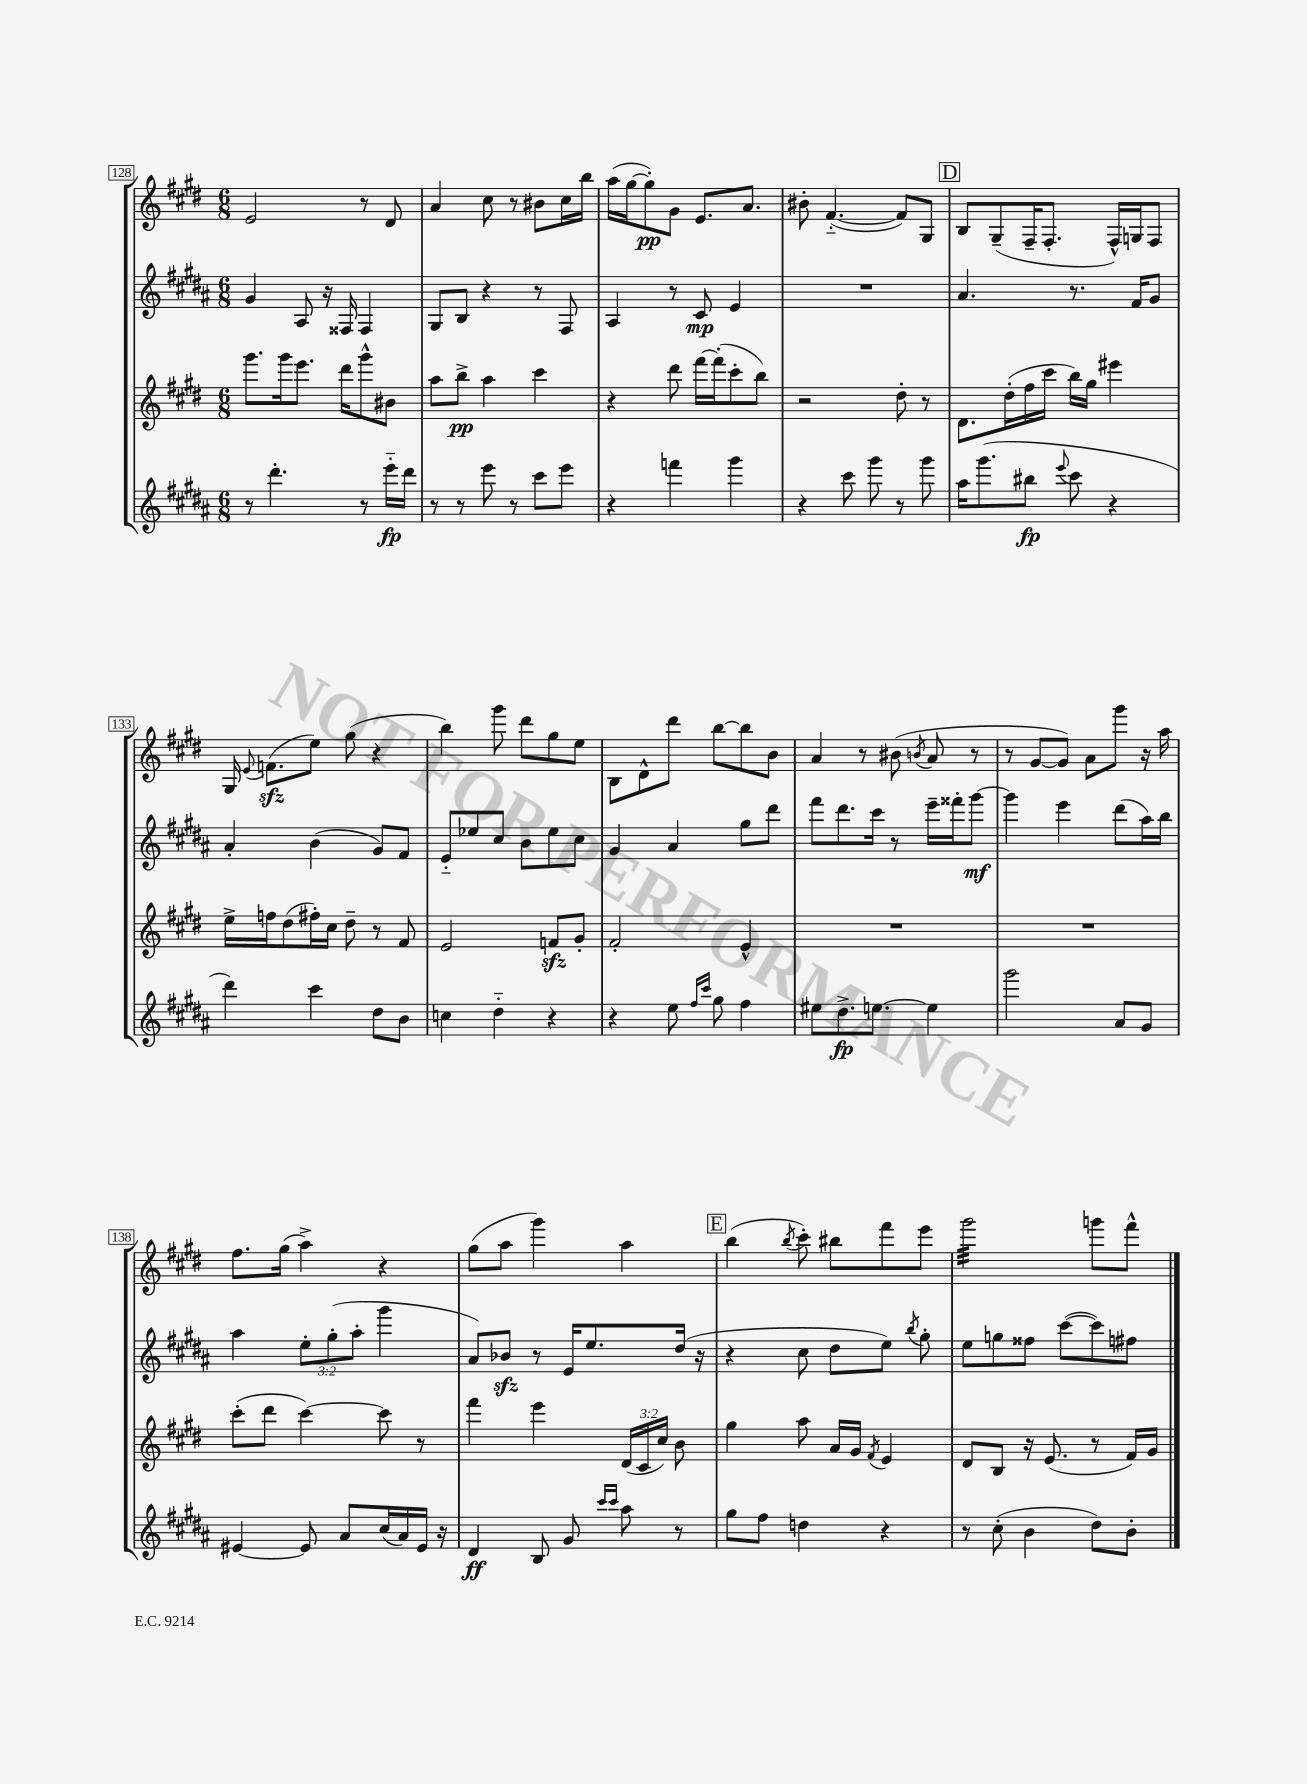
<<
\new StaffGroup <<
\new Staff = "s0" {
    \clef treble \key e \major \numericTimeSignature \time 6/8
    \autoBeamOff e'2 r8 dis'8 |
    a'4 cis''8 r8 bis'8[ cis''16 b''16] |
    a''16[( gis''16~ gis''8-.\pp) gis'8] e'8.[ a'8.] |
    bis'8-. fis'4.~-_( fis'8[) gis8] |
    \mark \markup { \box "D" } b8[ gis8--( fis16-- fis8.]-. fis16[-^) g16 fis8] |
    gis16 \appoggiatura { e'8 } f'8.[\sfz( e''8]) gis''8( r4 |
    b''4) gis'''8 dis'''8[ gis''8 e''8] |
    b8[ dis'8-^ dis'''8] b''8[~ b''8 b'8] |
    a'4 r8 bis'8( \acciaccatura { b'8 } a'8 r8 |
    r8 gis'8[~ gis'8]) a'8[ gis'''8] r16 a''16 |
    fis''8.[ gis''16]( a''4->) r4 |
    gis''8[( a''8] gis'''4) a''4 |
    \mark \markup { \box "E" } b''4( \acciaccatura { b''8 } cis'''8-.) bis''8[ fis'''8 e'''8] |
    gis'''2:32 g'''8[ fis'''8]-^ \bar "|." |
}
\new Staff = "s1" {
    \clef treble \key b \major \numericTimeSignature \time 6/8 \override Staff.TupletNumber.text = #tuplet-number::calc-fraction-text
    \autoBeamOff gis'4 ais8 r16 fisis16 fisis4 |
    gis8[ b8] r4 r8 fis8 |
    ais4 r8 cis'8\mp e'4 |
    R2. |
    \mark \markup { \box "D" } ais'4. r8. fis'16[ gis'8] |
    ais'4-. b'4( gis'8[) fis'8] |
    e'8[-_ ees''8 cis''8] b'8[ ees''8 cis''8] |
    gis'4 ais'4 gis''8[ dis'''8] |
    fis'''8[ dis'''8. cis'''16] r8 e'''16[-- fisis'''16-. gis'''8]~\mf |
    gis'''4 e'''4 dis'''8[( ais''16) b''16] |
    ais''4 \tuplet 3/2 { e''8[-. gis''8-.( ais''8]-. } gis'''4 |
    ais'8[) bes'8]\sfz r8 e'16[ e''8. dis''16]( r16 |
    \mark \markup { \box "E" } r4 cis''8 dis''8[ e''8]) \acciaccatura { b''8 } gis''8-. |
    e''8[ g''8 fisis''8] cis'''8[~( cis'''8) fis''8] \bar "|." |
}
\new Staff = "s2" {
    \clef treble \key e \major \numericTimeSignature \time 6/8 \override Staff.TupletNumber.text = #tuplet-number::calc-fraction-text
    \autoBeamOff gis'''8.[ gis'''16 e'''8.] dis'''16[ gis'''8-^ bis'8] |
    a''8[ b''8]->\pp a''4 cis'''4 |
    r4 dis'''8 fis'''16[~ fis'''16-.( cis'''8-. b''8]) |
    r2 dis''8-. r8 |
    \mark \markup { \box "D" } dis'8.[ dis''16-.( fis''16 cis'''16] b''16[) gis''16] eis'''4 |
    e''16[-> f''16 dis''8( fis''16-.) cis''16] dis''8-- r8 fis'8 |
    e'2 f'8[\sfz gis'8]-. |
    fis'2-. e'4-^ |
    R2. |
    R2. |
    cis'''8[-.( dis'''8] cis'''4~) cis'''8 r8 |
    fis'''4 e'''4 \tuplet 3/2 { dis'16[( cis'16 cis''16]) } b'8 |
    \mark \markup { \box "E" } gis''4 a''8 a'16[ gis'16] \acciaccatura { fis'8 } e'4 |
    dis'8[ b8] r16 e'8.( r8 fis'16[) gis'16] \bar "|." |
}
\new Staff = "s3" {
    \clef treble \key b \major \numericTimeSignature \time 6/8
    \autoBeamOff r8 dis'''4.-. r8 e'''16[-_\fp dis'''16] |
    r8 r8 e'''8 r8 cis'''8[ e'''8] |
    r4 f'''4 gis'''4 |
    r4 cis'''8 gis'''8 r8 gis'''8 |
    \mark \markup { \box "D" } ais''16[ gis'''8.( bis''8]\fp \appoggiatura { e'''8 } cis'''8 r4 |
    dis'''4) cis'''4 dis''8[ b'8] |
    c''4 dis''4-_ r4 |
    r4 e''8 \grace { fis''16[ cis'''16] } gis''8 fis''4 |
    eis''8[ dis''8.->\fp e''8.]~ e''4 |
    gis'''2 ais'8[ gis'8] |
    eis'4~ eis'8 ais'8[ cis''16( ais'16) eis'16] r16 |
    dis'4\ff b8 gis'8 \grace { cis'''16[ cis'''16] } ais''8 r8 |
    \mark \markup { \box "E" } gis''8[ fis''8] d''4 r4 |
    r8 cis''8-.( b'4 dis''8[) b'8]-. \bar "|." |
}
>>
>>
\layout { \context { \Score currentBarNumber = #128 \override BarNumber.stencil = #(make-stencil-boxer 0.1 0.3 ly:text-interface::print) } }
